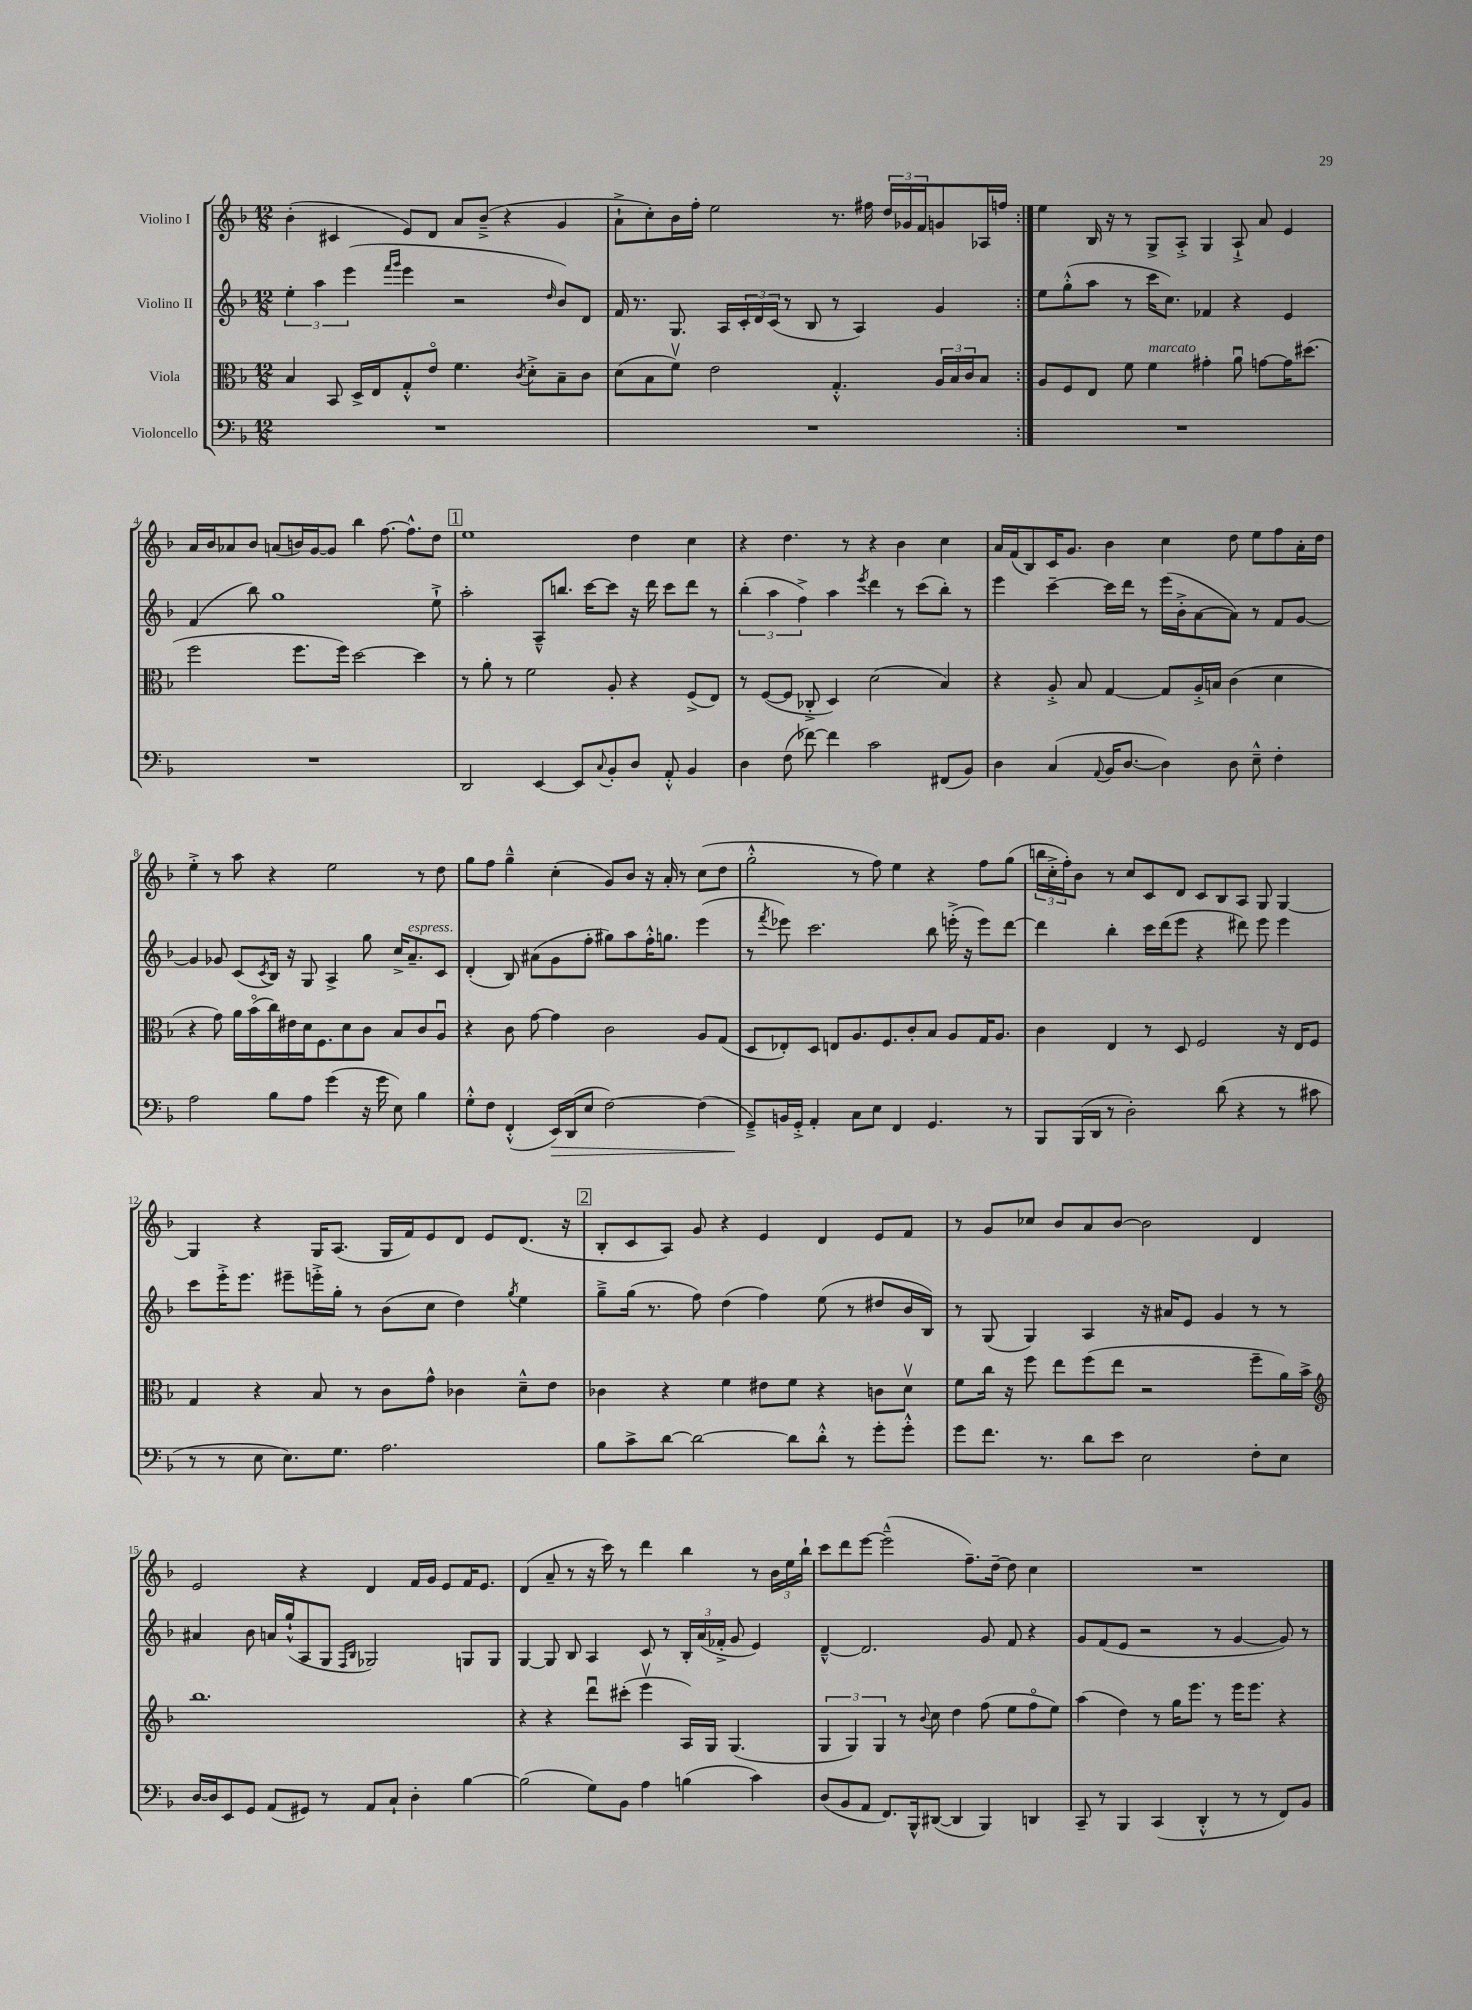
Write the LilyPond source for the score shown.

<<
\new StaffGroup <<
\new Staff = "s0" \with { instrumentName = "Violino I" } {
    \clef treble \key f \major \numericTimeSignature \time 12/8
    \repeat volta 2 { bes'4-.( cis'4 e'8) d'8 a'8 bes'8--->( r4 g'4 |
    a'8-!-> c''8-.) bes'16 f''16-. e''2 r8. fis''16 \tuplet 3/2 { d''16 ges'16 f'16 } g'8 aes16 f''16 | }
    e''4 bes16 r16 r8 g8-> a8-.-> g4 a8-!-> a'8 e'4 |
    a'16 bes'16 aes'8 bes'8 a'8( b'16) g'16~ g'8 bes''4 f''8.~ f''8.-^ d''8 |
    \mark \markup { \box "1" } e''1 d''4 c''4 |
    r4 d''4. r8 r4 bes'4 c''4 |
    a'16 f'16( bes8) c'16 g'8. bes'4 c''4 d''8 e''8 f''8 a'16-. d''16 |
    e''4-.-> r8 a''8 r4 e''2 r8 d''8 |
    g''8 f''8 g''4---^ c''4-.( g'8) bes'8 r16 a'16-. r8 c''8( d''8 |
    g''2-.-^ r8 f''8) e''4 r4 f''8 g''8( |
    \tuplet 3/2 { b''16 c''16-.-> f''16-.) } bes'8 r8 c''8 c'8 d'8 c'8 bes8 a8 g8 g4~ |
    g4 r4 g16 a8.( g16 f'16) e'8 d'8 e'8 d'8.( r16 |
    \mark \markup { \box "2" } bes8-. c'8 a8) g'8 r4 e'4 d'4 e'8 f'8 |
    r8 g'8 ces''8 bes'8 a'8 bes'8~ bes'2 d'4 |
    e'2 r4 d'4 f'16 g'16 e'8 f'16 e'8. |
    d'4( a'8-- r8 r16 c'''16) r8 d'''4 bes''4 r8 \tuplet 3/2 { bes'16 e''16 bes''16-! } |
    c'''8 d'''8 e'''8~ e'''2---^( f''8.--) d''16~-- d''8 c''4 |
    R1. \bar "|." |
}
\new Staff = "s1" \with { instrumentName = "Violino II" } {
    \clef treble \key f \major \numericTimeSignature \time 12/8
    \repeat volta 2 { \tuplet 3/2 { e''4-. a''4 e'''4( } \grace { f'''16 g'''16 } e'''4 r2 \grace { d''16 } bes'8) d'8 |
    f'16 r8. g8. a16 \tuplet 3/2 { c'16-. d'16 c'16( } r8 bes8 r8 a4) g'4 | }
    e''8 g''8-.-^( a''8 r8 c'''16 c''8.) fes'4 r4 e'4 |
    f'4( bes''8) g''1 e''8-!-> |
    \mark \markup { \box "1" } a''2-. a8---^ b''8. c'''16~ c'''8 r16 d'''16 c'''8 d'''8 r8 |
    \tuplet 3/2 { bes''4-.( a''4 f''4->) } a''4 \acciaccatura { e'''8 } d'''4 r8 c'''8( bes''8-.) r8 |
    e'''4 c'''4~-- c'''16 d'''16 r8 e'''16( bes'16-.-> a'8~ a'8) r8 f'8 g'8~ |
    g'4 ges'8 c'8( \acciaccatura { c'8 } bes16) r16 g8 a4-> g''8 c''16-> a'8.--^\markup { \italic "espress." } c'8 |
    d'4-.( bes8) ais'8( g'8 f''8-. gis''8) a''8 f''16-.-^ g''8. e'''4( |
    r8 \acciaccatura { f'''8 } ees'''8) c'''2. bes''8 e'''16-.->( r16 e'''8) d'''8~ |
    d'''4 bes''4-. c'''16 d'''16( e'''8 r4 dis'''8) e'''8 e'''4 |
    c'''8 e'''16-.-> e'''8. eis'''8-- e'''16-.-> g''16-. r8 bes'8( c''8 d''4) \acciaccatura { g''8 } e''4 |
    \mark \markup { \box "2" } g''8---> g''16( r8. f''8) d''4( f''4) e''8( r8 dis''8 bes'16 bes16) |
    r8 g8( g4) a4 r16 ais'16 e'8 g'4 r8 r8 |
    ais'4 bes'8 a'16 g''16-!-^( a8 g8 \grace { f16 bes16 } ges2) g8 g8 |
    g4~ g8 bes8 a4 c'8 r8 \tuplet 3/2 { bes16-. a'16( fes'16-.-> } g'8 e'4) |
    d'4~---^ d'2. g'8 f'8 r4 |
    g'8 f'8( e'8 r2 r8 g'4~ g'8) r8 \bar "|." |
}
\new Staff = "s2" \with { instrumentName = "Viola" } {
    \clef alto \key f \major \numericTimeSignature \time 12/8
    \repeat volta 2 { bes4 bes,8 d16-> e16 g8-.-^ e'8\flageolet f'4. \acciaccatura { c'8 } d'8-.-> bes8-- c'8 |
    d'8( bes8 f'8\upbow) e'2 g4.-.-^ \tuplet 3/2 { a16 bes16 c'16 } bes8 | }
    a8 f8 e8 f'8 f'4^\markup { \italic "marcato" } gis'4-. a'8\downbow g'8~ g'16 dis''8.( |
    f''2 f''8. f''16) d''2~ d''4 |
    \mark \markup { \box "1" } r8 a'8-. r8 f'2 a8-. r4 f8->( e8) |
    r8 f8~( f8 ces8-.-> d4) d'2( bes4) |
    r4 a8-.-> bes8 g4~ g8 a16-.-> b16 c'4( d'4 |
    r4 g'8) a'16 bes'16\flageolet( c''16) eis'16 d'16 f8. d'8 c'8 bes8 c'8 a8\downbow |
    r4 c'8 g'8~ g'4 c'2 a8 g8( |
    d8 ees8-.) d8 e8 a8. f8. c'8-. bes8 a8 g16 a8. |
    c'4 e4 r8 d8 f2 r16 e16 f8 |
    g4 r4 bes8 r8 c'8 g'8-^ ces'4 d'8---^ e'8 |
    \mark \markup { \box "2" } ces'4 r4 f'4 eis'8 f'8 r4 c'8 d'8\upbow |
    f'8 c''16 r16 f''8 e''8 f''8( e''8 r2 f''8-- a'16) bes'16-> |
    \clef treble bes''1. |
    r4 r4 d'''8\downbow cis'''8-.( e'''4\upbow a16) g16 g4.( |
    \tuplet 3/2 { g4 g4) g4 } r8 \appoggiatura { bes'8 } c''8 d''4 f''8( e''8 f''8\flageolet e''8) |
    a''4( d''4) r8 g''16 e'''8. r8 e'''16 e'''8. r4 \bar "|." |
}
\new Staff = "s3" \with { instrumentName = "Violoncello" } {
    \clef bass \key f \major \numericTimeSignature \time 12/8
    \repeat volta 2 { R1. |
    R1. | }
    R1. |
    R1. |
    \mark \markup { \box "1" } d,2 e,4~ e,8 \appoggiatura { c8 } bes,8-. d8 a,8-.-^ bes,4 |
    d4 f8( fes'8~) fes'4 c'2 fis,8( bes,8) |
    d4 c4( \appoggiatura { a,8 } bes,16 d8.~ d4) d8 e8---^ f4-. |
    a2 bes8 a8 g'4( r16 g'16 e8) bes4 |
    g8-.-^ f8 f,4-.-^( e,16\>) d,16( e8 f2~) f4( |
    g,8--->\!) b,16 g,16-.-> a,4-. c8 e8 f,4 g,4. r8 |
    bes,,8 bes,,16( d,16 r8 d2-.) d'8( r4 r8 cis'8 |
    r8 r8 e8 e8.) g8. a2. |
    \mark \markup { \box "2" } bes8 c'8-> d'8~ d'2~ d'8 d'8-.-^ r8 g'8-. g'8-.-^ |
    g'8 f'8. r8. d'8 e'8 e2 f8-. e8 |
    d16~ d16 e,8 g,8 a,8( gis,8) r8 a,8 c8-! d4-. bes4~ |
    bes2( g8) bes,8 a4 b4( c'4) |
    d8( bes,8 a,8 f,8.) bes,,16-^ dis,8~( dis,4 bes,,4) d,4 |
    c,8-- r8 bes,,4 c,4( d,4-.-^ r8 r8 f,8) bes,8 \bar "|." |
}
>>
>>
